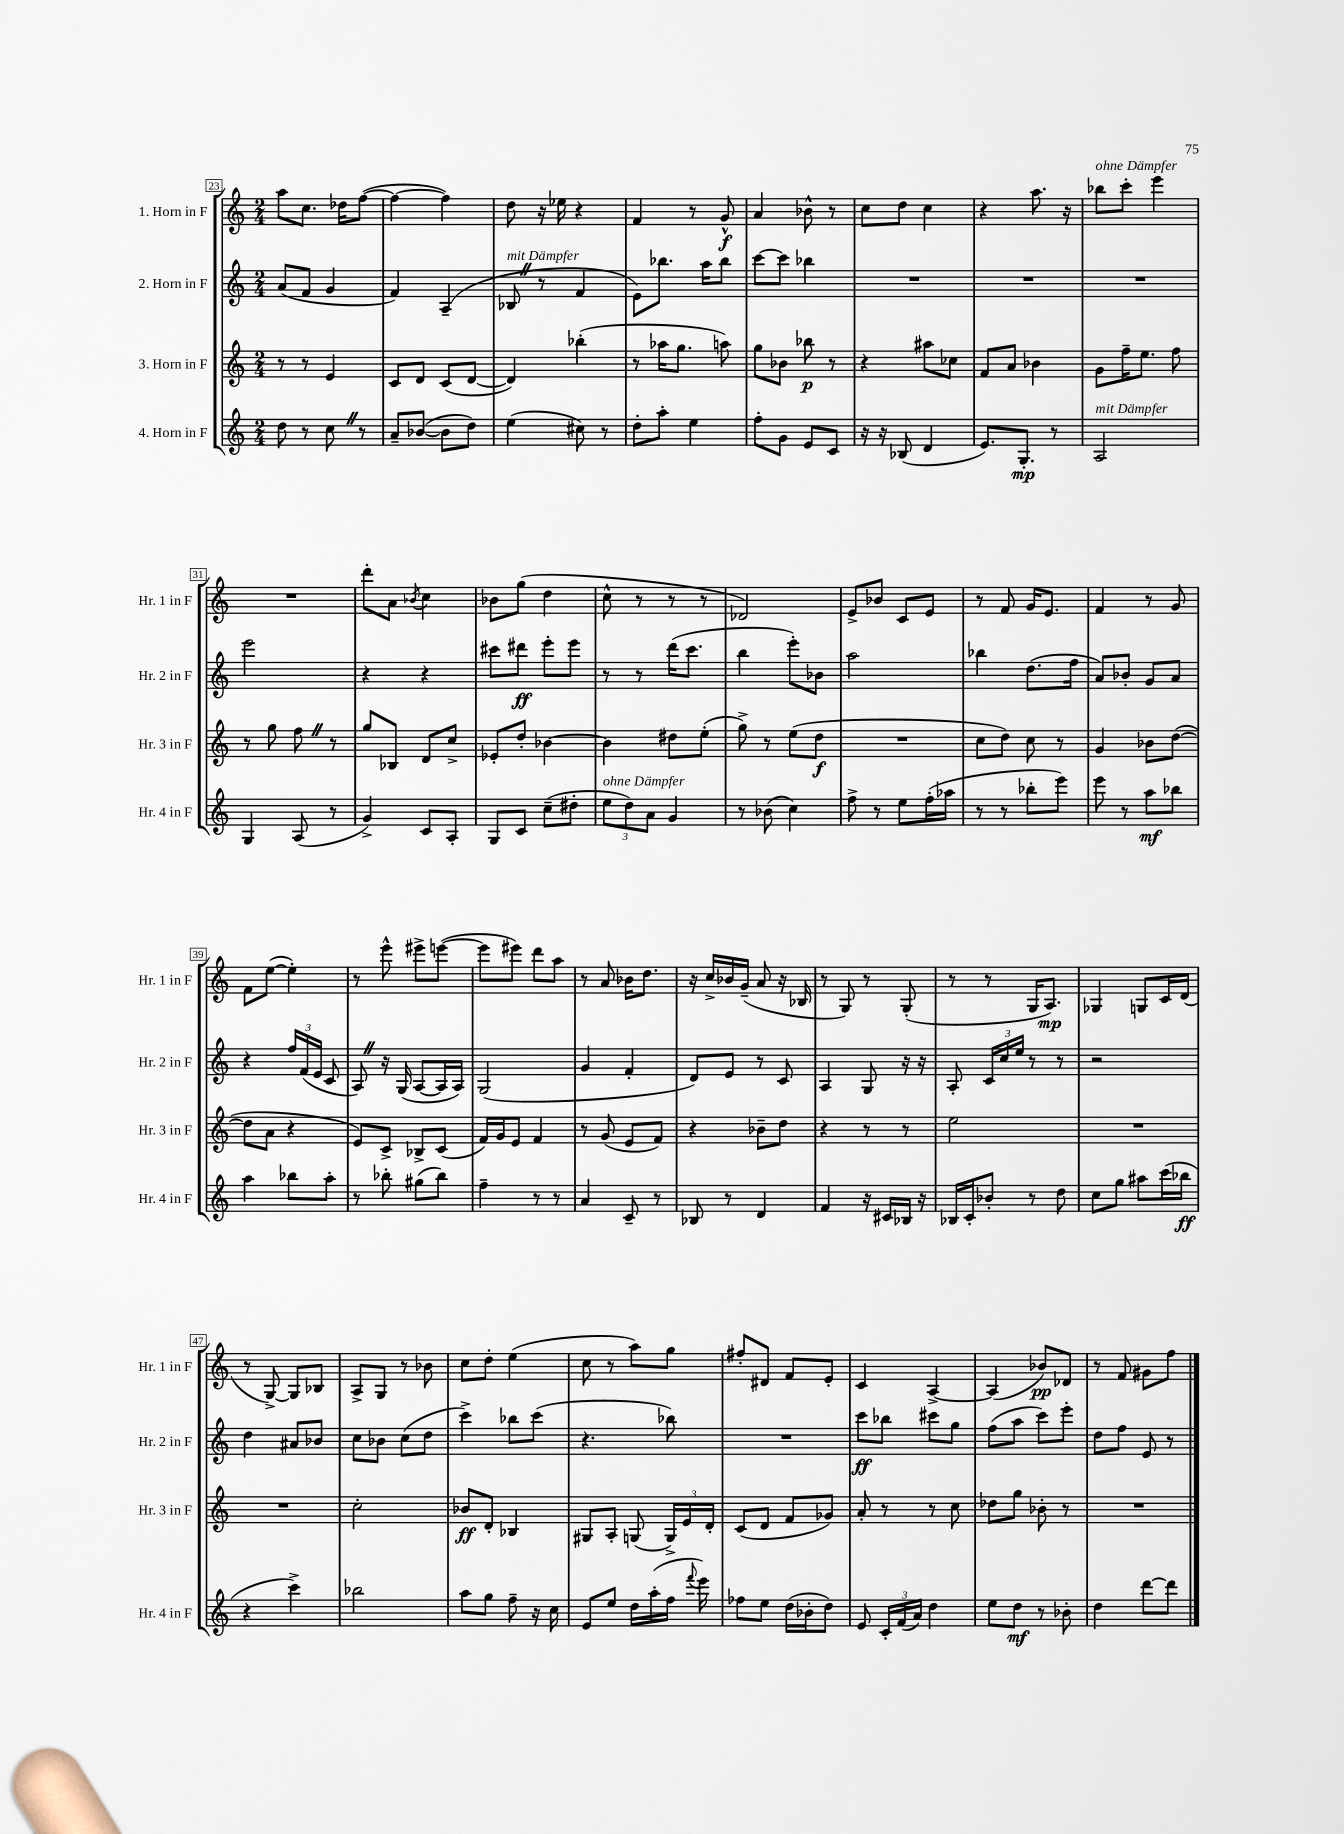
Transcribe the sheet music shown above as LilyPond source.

<<
\new StaffGroup <<
\new Staff = "s0" \with { instrumentName = "1. Horn in F" shortInstrumentName = "Hr. 1 in F" } {
    \clef treble \key c \major \numericTimeSignature \time 2/4
    \autoBeamOff a''8[ c''8.] des''16[ f''8]~( |
    f''4~ f''4) |
    d''8 r16 ees''16 r4 |
    f'4 r8 g'8-^\f |
    a'4 bes'8-^ r8 |
    c''8[ d''8] c''4 |
    r4 a''8. r16 |
    bes''8[^\markup { \italic "ohne Dämpfer" } c'''8]-. e'''4 |
    R2 |
    d'''8[-. a'8] \acciaccatura { bes'8 } c''4 |
    bes'8[ g''8]( d''4 |
    c''8-^ r8 r8 r8 |
    des'2) |
    e'8[-> bes'8] c'8[ e'8] |
    r8 f'8 g'16[ e'8.] |
    f'4 r8 g'8 |
    f'8[ e''8]~( e''4-.) |
    r8 e'''8-^ eis'''8[-> e'''8]~( |
    e'''8[ eis'''8]) d'''8[ a''8] |
    r8 a'8 bes'16[ d''8.] |
    r16 c''16[-> bes'16 g'16]--( a'8 r16 bes16 |
    r8 g8) r8 g8-.( |
    r8 r8 g16[ a8.]\mp) |
    ges4 g8[ c'16 d'16]( |
    r8 g8~->) g8[ bes8] |
    a8[-> g8] r8 bes'8 |
    c''8[ d''8]-. e''4( |
    c''8 r8 a''8[) g''8] |
    fis''8[-. dis'8] f'8[ e'8]-. |
    c'4 a4~-> |
    a4( bes'8[\pp) des'8] |
    r8 f'8 gis'8[ f''8] \bar "|." |
}
\new Staff = "s1" \with { instrumentName = "2. Horn in F" shortInstrumentName = "Hr. 2 in F" } {
    \clef treble \key c \major \numericTimeSignature \time 2/4
    \autoBeamOff a'8[( f'8] g'4 |
    f'4) a4--( |
    bes8^\markup { \italic "mit Dämpfer" } \once \override BreathingSign.text = \markup { \musicglyph "scripts.caesura.straight" } \breathe r8 f'4 |
    e'8[) bes''8.] a''16[ bes''8] |
    c'''8[~ c'''8] bes''4 |
    R2 |
    R2 |
    R2 |
    e'''2 |
    r4 r4 |
    cis'''8[ dis'''8]\ff e'''8[-. e'''8] |
    r8 r8 d'''16[( c'''8.] |
    b''4 e'''8[-.) bes'8] |
    a''2 |
    bes''4 d''8.[( f''16] |
    a'8[) bes'8]-. g'8[ a'8] |
    r4 \tuplet 3/2 { f''16[ f'16( e'16] } c'8 |
    a8) \once \override BreathingSign.text = \markup { \musicglyph "scripts.caesura.straight" } \breathe r16 g16( a8[~ a16 a16]) |
    g2( |
    g'4 f'4-. |
    d'8[) e'8] r8 c'8 |
    a4 g8 r16 r16 |
    a8-. \tuplet 3/2 { c'16[ c''16 e''16] } r8 r8 |
    r2 |
    d''4 ais'8[ bes'8] |
    c''8[ bes'8] c''8[( d''8] |
    c'''4->) bes''8[ c'''8]( |
    r4. bes''8) |
    R2 |
    c'''8[\ff bes''8] cis'''8[ g''8] |
    f''8[( a''8] c'''8[) e'''8]-. |
    d''8[ f''8] e'8 r8 \bar "|." |
}
\new Staff = "s2" \with { instrumentName = "3. Horn in F" shortInstrumentName = "Hr. 3 in F" } {
    \clef treble \key c \major \numericTimeSignature \time 2/4
    \autoBeamOff r8 r8 e'4 |
    c'8[ d'8] c'8[( d'8]~ |
    d'4) bes''4-.( |
    r8 aes''16[ g''8.] a''8) |
    g''8[ bes'8] bes''8\p r8 |
    r4 ais''8[ ces''8] |
    f'8[ a'8] bes'4 |
    g'8[ f''16-- e''8.] f''8 |
    r8 g''8 f''8 \once \override BreathingSign.text = \markup { \musicglyph "scripts.caesura.straight" } \breathe r8 |
    g''8[ bes8] d'8[ c''8]-> |
    ees'8[-. d''8]-. bes'4~ |
    bes'4 dis''8[ e''8]-.( |
    g''8->) r8 e''8[( d''8]\f |
    R2 |
    c''8[ d''8]) c''8 r8 |
    g'4 bes'8[ d''8]~( |
    d''8[ a'8] r4 |
    e'8[) c'8]-> bes8[-> c'8]( |
    f'16[) g'16 e'8] f'4 |
    r8 g'8( e'8[ f'8]) |
    r4 bes'8[-- d''8] |
    r4 r8 r8 |
    e''2 |
    R2 |
    R2 |
    c''2-. |
    bes'8[\ff d'8]-. bes4 |
    gis8[ a8]-. g8( \tuplet 3/2 { g16[->) e'16 d'16]-. } |
    c'8[( d'8] f'8[ ges'8]) |
    a'8-. r8 r8 c''8 |
    des''8[ g''8] bes'8-. r8 |
    R2 \bar "|." |
}
\new Staff = "s3" \with { instrumentName = "4. Horn in F" shortInstrumentName = "Hr. 4 in F" } {
    \clef treble \key c \major \numericTimeSignature \time 2/4
    \autoBeamOff d''8 r8 c''8 \once \override BreathingSign.text = \markup { \musicglyph "scripts.caesura.straight" } \breathe r8 |
    a'8[-- bes'8]~( bes'8[ d''8]) |
    e''4( cis''8) r8 |
    d''8[-. a''8]-. e''4 |
    f''8[-. g'8] e'8[ c'8] |
    r16 r16 bes8( d'4 |
    e'8.[) g8.]-.\mp r8 |
    a2^\markup { \italic "mit Dämpfer" } |
    g4 a8( r8 |
    g'4->) c'8[ a8]-. |
    g8[ c'8] c''8[--( dis''8]-. |
    \tuplet 3/2 { e''8[^\markup { \italic "ohne Dämpfer" } d''8) a'8] } g'4 |
    r8 bes'8( c''4) |
    f''8-> r8 e''8[ f''16-.( aes''16] |
    r8 r8 bes''8[-. e'''8]) |
    e'''8 r8 a''8[\mf bes''8] |
    a''4 bes''8[ a''8]-. |
    r8 bes''8-. gis''8[( bes''8]) |
    f''4-- r8 r8 |
    a'4 c'8-- r8 |
    bes8 r8 d'4 |
    f'4 r16 cis'16[ bes16] r16 |
    bes16[ c'16-. bes'8]-. r8 d''8 |
    c''8[ g''8] ais''8[ c'''16( bes''16]\ff |
    r4 c'''4->) |
    bes''2 |
    a''8[ g''8] f''8-- r16 c''16 |
    e'8[ e''8] d''16[ a''16-.( f''16] \appoggiatura { f'''8 } e'''16) |
    fes''8[ e''8] d''16[( bes'16-. d''8]) |
    e'8 \tuplet 3/2 { c'16[-. f'16( a'16]) } d''4 |
    e''8[ d''8]\mf r8 bes'8-. |
    d''4 d'''8[~ d'''8] \bar "|." |
}
>>
>>
\layout { \context { \Score currentBarNumber = #23 \override BarNumber.stencil = #(make-stencil-boxer 0.1 0.3 ly:text-interface::print) } }
